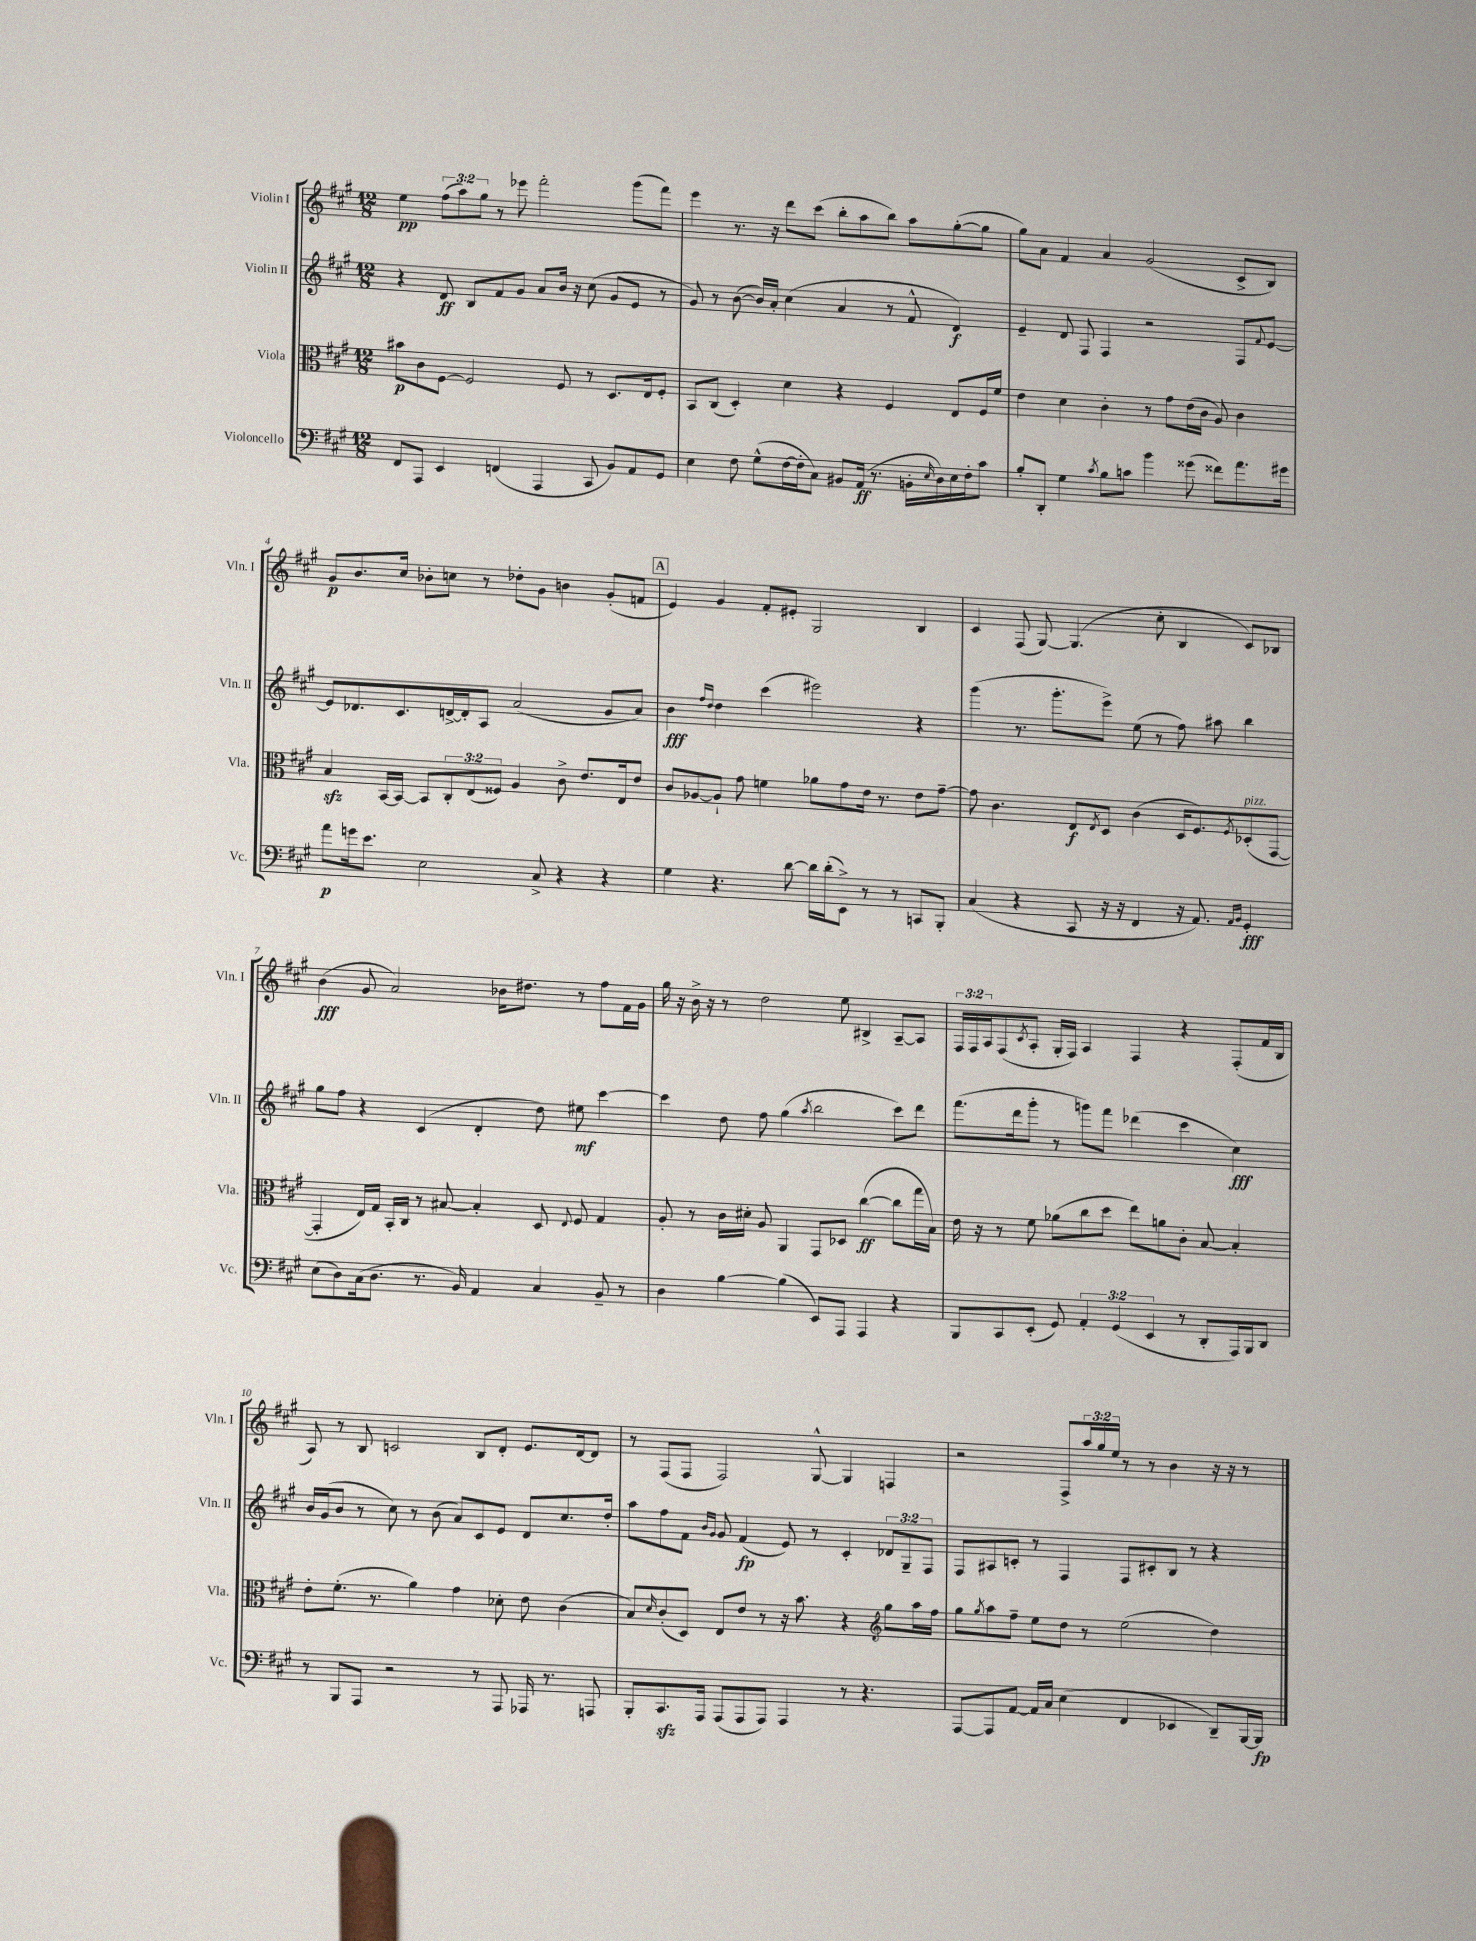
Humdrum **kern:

**kern	**dynam	**kern	**dynam	**kern	**dynam	**kern	**dynam
*part4	*part4	*part3	*part3	*part2	*part2	*part1	*part1
*staff4	*staff4	*staff3	*staff3	*staff2	*staff2	*staff1	*staff1
*I"Violoncello	*	*I"Viola	*	*I"Violin II	*	*I"Violin I	*
*I'Vc.	*	*I'Vla.	*	*I'Vln. II	*	*I'Vln. I	*
*clefF4	*	*clefC3	*	*clefG2	*	*clefG2	*
*k[f#c#g#]	*	*k[f#c#g#]	*	*k[f#c#g#]	*	*k[f#c#g#]	*
*M12/8	*	*M12/8	*	*M12/8	*	*M12/8	*
=1	=1	=1	=1	=1	=1	=1	=1
8FF#/L	.	8b#X\L	p	4r	.	4ee\	pp
8AAA/J	.	8c#\	.	.	.	.	.
4EE/	.	[8F#\J	.	8d/	ff	(12ff#\L	.
.	.	.	.	.	.	12aa\)	.
.	.	2F#/]	.	8B/L	.	.	.
.	.	.	.	.	.	12gg#\J	.
(4FFn/	.	.	.	8f#/	.	8r	.
.	.	.	.	8g#/J	.	8eee-X\	.
4AAA/	.	.	.	8a/L	.	2fff#'\	.
.	.	8F#/	.	16b/Jk	.	.	.
.	.	.	.	16r	.	.	.
8CC#/	.	8r	.	(8cc#\	.	.	.
8BB/L)	.	8.D/L	.	8g#/L	.	.	.
8AA/	.	.	.	8e/J	.	(8ggg#\L	.
.	.	16E/k	.	.	.	.	.
8GG#/J	.	8F#'/J	.	8r	.	8fff#\J)	.
=2	=2	=2	=2	=2	=2	=2	=2
4E\	.	8BB/L	.	8g#/)	.	4eee\	.
.	.	(8C#/J	.	8r	.	.	.
8F#\	.	4D'/)	.	([8b\	.	8.r	.
(8G#^^\L	.	.	.	16b/LL])	.	.	.
.	.	.	.	16a'/JJ	.	16r	.
[16F#\L	.	4d\	.	(4cc#\	.	8ddd\L	.
16F#'\J]	.	.	.	.	.	.	.
8C#\J)	.	.	.	.	.	(8ccc#\J	.
8BB#X/L	.	4r	.	4a/	.	8bb'\L	.
(16AA/Jk	ff	.	.	.	.	8aa\	.
8.r	.	.	.	.	.	.	.
.	.	4F#/	.	8r	.	8bb\J)	.
16BBn'\LL	.	.	.	8f#^^/	.	8aa\L	.
16qqE/	.	.	.	.	.	.	.
16D\)	.	.	.	.	.	.	.
16E\	.	8E/L	.	4d/)	f	([8gg#'\	.
16F#'\J	.	.	.	.	.	.	.
8c#\J	.	16F#/L	.	.	.	8gg#\J]	.
.	.	16f#/JJ	.	.	.	.	.
=3	=3	=3	=3	=3	=3	=3	=3
8B'/L	.	4e\	.	4e~/	.	8gg#\L)	.
8DD'/J	.	.	.	.	.	8a\J	.
4G#\	.	4d\	.	8d/	.	4f#/	.
.	.	.	.	8F#/	.	.	.
8qc#/	.	.	.	.	.	.	.
8B\L	.	4c#'\	.	4F#/	.	4a/	.
8cn\J	.	.	.	.	.	.	.
4b\	.	8r	.	2r	.	(2g#/	.
.	.	8g#\L	.	.	.	.	.
(8g##X\	.	(16e\L	.	.	.	.	.
.	.	16c#\JJ	.	.	.	.	.
8f##X\L)	.	8A/)	.	.	.	.	.
8.a\	.	4c#\	.	8F#/L	.	8c#^/L	.
.	.	.	.	8qqf#/	.	.	.
.	.	.	.	[8e/J	.	8B/J)	.
16g#X\Jk	.	.	.	.	.	.	.
!!LO:LB:g=z
=4	=4	=4	=4	=4	=4	=4	=4
8a\L	p	4Bzz/	.	8e/L]	.	8g#/L	p
16gn\k	.	.	.	8.d-X/	.	8.b/	.
8.e\J	.	.	.	.	.	.	.
.	.	[16BB/LL	.	.	.	.	.
.	.	16BB/JJ_	.	8.c#/	.	16cc#/Jk	.
2E\	.	8BB/L]	.	.	.	8b-X'\L	.
.	.	12C#'/	.	[16dn^/L	.	8ccn\J	.
.	.	.	.	16d'/J]	.	.	.
.	.	(12E/	.	.	.	.	.
.	.	.	.	8A/J	.	8r	.
.	.	12F##X/J)	.	.	.	.	.
.	.	4A/	.	(2a/	.	8dd-X'\L	.
8C#^/	.	.	.	.	.	8g#\J	.
4r	.	8c#^\	.	.	.	4bn\	.
.	.	8.e/L	.	.	.	.	.
4r	.	.	.	8g#/L	.	(8g#'/L	.
.	.	16E/k	.	.	.	.	.
.	.	8e/J	.	8a/J)	.	8fn/J	.
!!LO:REH:place=s1:t=A
=5	=5	=5	=5	=5	=5	=5	=5
4G#\	.	8c#/L	.	4b\	fff	4e/)	.
.	.	[8A-X/	.	.	.	.	.
.	.	.	.	16qqff#/LL	.	.	.
.	.	.	.	16qqdd/JJ	.	.	.
4.r	.	8A-`/J]	.	4dd\	.	4g#/	.
.	.	8g#\	.	.	.	.	.
.	.	4fn\	.	(4ccc#\	.	8f#'/L	.
[8d\	.	.	.	.	.	8e#X'/J	.
16d\LL]	.	8a-X\L	.	2eee#X\)	.	2G#/	.
(16d'\J	.	.	.	.	.	.	.
8EE^\J)	.	8g#\	.	.	.	.	.
8r	.	16e\Jk	.	.	.	.	.
.	.	8.r	.	.	.	.	.
8r	.	.	.	.	.	.	.
8CCn/L	.	8e\L	.	4r	.	4B/	.
8BBB'/J	.	[8g#~\J	.	.	.	.	.
=6	=6	=6	=6	=6	=6	=6	=6
(4C#/	.	8g#\]	.	(4ggg#\	.	4c#/	.
.	.	4.c#\	.	.	.	.	.
4r	.	.	.	8.r	.	(8F#/	.
.	.	.	.	.	.	[8G#/)	.
.	.	.	.	8.ggg#'\L	.	.	.
8CC#/	.	8E/L	f	.	.	(4.G#/]	.
.	.	8qE/	.	.	.	.	.
16r	.	8D/J	.	8eee^\J)	.	.	.
16r	.	.	.	.	.	.	.
4FF#/	.	(4c#\	.	(8ee\	.	.	.
.	.	.	.	8r	.	8cc#'\	.
16r	.	16D/KL	.	8ff#\)	.	4B/	.
8.AA/)	.	8.F#/)	.	.	.	.	.
.	.	.	.	8aa#X\	.	.	.
16qqAA/LL	.	.	.	.	.	.	.
16qqBB/JJ	.	8qF#/	.	.	.	.	.
!	!	!LO:TX:a:i:t=pizz.	!	!	!	!	!
4GG#'/	fff	(8D-X'/	.	4bb\	.	8c#/L)	.
.	.	[8GG#/J	.	.	.	8B-X/J	.
!!LO:LB:g=z
=7	=7	=7	=7	=7	=7	=7	=7
(8E\L	.	4GG#'/]	.	8gg#\L	.	(4b\	fff
8D\)	.	.	.	8ff#\J	.	.	.
(16C#\k	.	16E/LL)	.	4r	.	8g#/	.
8.D\J	.	16G#/JJ	.	.	.	.	.
.	.	16BB'/LL	.	.	.	2a/)	.
.	.	16C#/JJ	.	.	.	.	.
8.r	.	8r	.	(4c#/	.	.	.
.	.	[8B#X/	.	.	.	.	.
16BB/)	.	.	.	.	.	.	.
4AA/	.	4B#'/]	.	4d'/	.	.	.
.	.	.	.	.	.	16b-X\KL	.
.	.	.	.	.	.	8.dd#X\J	.
4C#/	.	8D/	.	8dd\)	.	.	.
.	.	8qqE/	.	.	.	.	.
.	.	8F#/	.	8ee#X\	mf	8r	.
8BB~/	.	4G#/	.	[4ccc#\	.	8ff#\L	.
8r	.	.	.	.	.	16f#\L	.
.	.	.	.	.	.	16g#\JJ	.
=8	=8	=8	=8	=8	=8	=8	=8
4D\	.	8A'/	.	4ccc#\]	.	16gg#\	.
.	.	.	.	.	.	16r	.
.	.	8r	.	.	.	16b^\	.
.	.	.	.	.	.	16r	.
[4B\	.	16c#\LL	.	8dd\	.	8r	.
.	.	16d#X'\JJ	.	.	.	.	.
.	.	8A/	.	8ff#\	.	2dd\	.
(4B\]	.	4AA/	.	(4gg#\	.	.	.
.	.	.	.	8qaa/	.	.	.
8EE/L)	.	8GG#/L	.	2bb\	.	.	.
8AAA/J	.	8D-X/J	.	.	.	8ee\	.
4AAA/	.	([4cc#\	ff	.	.	4B#X^/	.
4r	.	8cc#\L]	.	8ccc#\L)	.	[8A~/L	.
.	.	16gg#\L	.	8ddd\J	.	8A/J]	.
.	.	16B\JJ)	.	.	.	.	.
=9	=9	=9	=9	=9	=9	=9	=9
8BBB/L	.	16e\	.	(8.fff#\L	.	24F#/LL	.
.	.	.	.	.	.	24F#/	.
.	.	16r	.	.	.	.	.
.	.	.	.	.	.	24A/J	.
8CC#/	.	8r	.	.	.	(8F#/	.
.	.	.	.	16ddd\k	.	.	.
.	.	.	.	.	.	8qc#/	.
(8EE'/J	.	8f#\	.	8ggg#'\J	.	8A'/J	.
8GG#/)	.	(8a-X\L	.	8r	.	16G#'/LL	.
.	.	.	.	.	.	16F#/JJ)	.
6AA'/	.	8cc#\	.	8gggn\L)	.	4A/	.
.	.	8dd\J	.	8fff#\J	.	.	.
(6GG#/	.	.	.	.	.	.	.
.	.	8ee\L)	.	(4ddd-X\	.	4F#/	.
6EE/	.	.	.	.	.	.	.
.	.	8an\	.	.	.	.	.
8r	.	8c#'\J	.	4ccc#\	.	4r	.
8DD'/L	.	[8B/	.	.	.	.	.
16AAA/L)	.	4B'/]	.	4cc#\)	fff	(8F#'/L	.
16BBB/J	.	.	.	.	.	.	.
8DD/J	.	.	.	.	.	16f#/L	.
.	.	.	.	.	.	16B/JJ	.
!!LO:LB:g=z
=10	=10	=10	=10	=10	=10	=10	=10
8r	.	8e'\L	.	16b/LL	.	8A/)	.
.	.	.	.	(16g#/J	.	.	.
8BBB/L	.	(8.f#'\J	.	8b/J	.	8r	.
8AAA/J	.	.	.	8r	.	8B/	.
.	.	8.r	.	.	.	.	.
2r	.	.	.	8cc#\)	.	2cn/	.
.	.	4a\)	.	8r	.	.	.
.	.	.	.	(8b\	.	.	.
.	.	4g#\	.	8a/L)	.	.	.
8r	.	.	.	8c#/	.	8B/L	.
8AAA/	.	8d-X'\	.	8e/J	.	8d'/J	.
16AAA-X/	.	8e\	.	8d/L	.	8.e/L	.
8.r	.	.	.	.	.	.	.
.	.	(4c#\	.	8.cc#/	.	.	.
.	.	.	.	.	.	[16d/k	.
8AAAn/	.	.	.	.	.	8d/J]	.
.	.	.	.	16dd'/Jk	.	.	.
=11	=11	=11	=11	=11	=11	=11	=11
8BBB'/L	.	8B/L)	.	8aa\L	.	8r	.
.	.	16qqd/	.	.	.	.	.
8.CC#zz/	.	(8c#'/	.	8ff#\	.	(8F#/L	.
.	.	8D/J)	.	8f#\J	.	8F#/J	.
16AAA/Jk	.	.	.	.	.	.	.
.	.	.	.	16qqb/LL	.	.	.
.	.	.	.	16qqg#/JJ	.	.	.
(8AAA/L	.	8E/L	.	8g#/	.	2F#/)	.
8AAA/	.	8e/J	.	(4f#/	fp	.	.
8AAA/J)	.	8r	.	.	.	.	.
4AAA/	.	16r	.	8e/)	.	.	.
.	.	8.b\	.	.	.	.	.
.	.	.	.	8r	.	[8G#^^/	.
8r	.	4r	.	4c#'/	.	4G#/]	.
4.r	.	.	.	.	.	.	.
*	*	*clefG2	*	*	*	*	*
.	.	8gg#\L	.	12d-X/L	.	4Fn/	.
.	.	.	.	12G#~/	.	.	.
.	.	16aa\L	.	.	.	.	.
.	.	.	.	12F#/J	.	.	.
.	.	16ff#\JJ	.	.	.	.	.
=12	=12	=12	=12	=12	=12	=12	=12
[8AAA/L	.	8gg#\L	.	8F#/L	.	2r	.
.	.	8qgg#/	.	.	.	.	.
8AAA/]	.	8aa\	.	8A#X/	.	.	.
[8AA/J	.	8ff#~\J	.	8cn'/J	.	.	.
16AA/LL]	.	8ee\L	.	8r	.	.	.
16C#/JJ	.	.	.	.	.	.	.
(4E\	.	8dd\J	.	4F#/	.	8F#^/L	.
.	.	8r	.	.	.	24aa/L	.
.	.	.	.	.	.	24gg#/	.
.	.	.	.	.	.	24ee/JJ	.
4FF#/	.	(2ee\	.	8F#/L	.	8r	.
.	.	.	.	8c#X'/	.	8r	.
4EE-X/	.	.	.	8B/J	.	4b\	.
.	.	.	.	8r	.	.	.
8DD~/L)	.	4dd\)	.	4r	.	16r	.
.	.	.	.	.	.	16r	.
[16BBB/L	.	.	.	.	.	8r	.
16BBB/JJ]	fp	.	.	.	.	.	.
==	==	==	==	==	==	==	==
*-	*-	*-	*-	*-	*-	*-	*-
